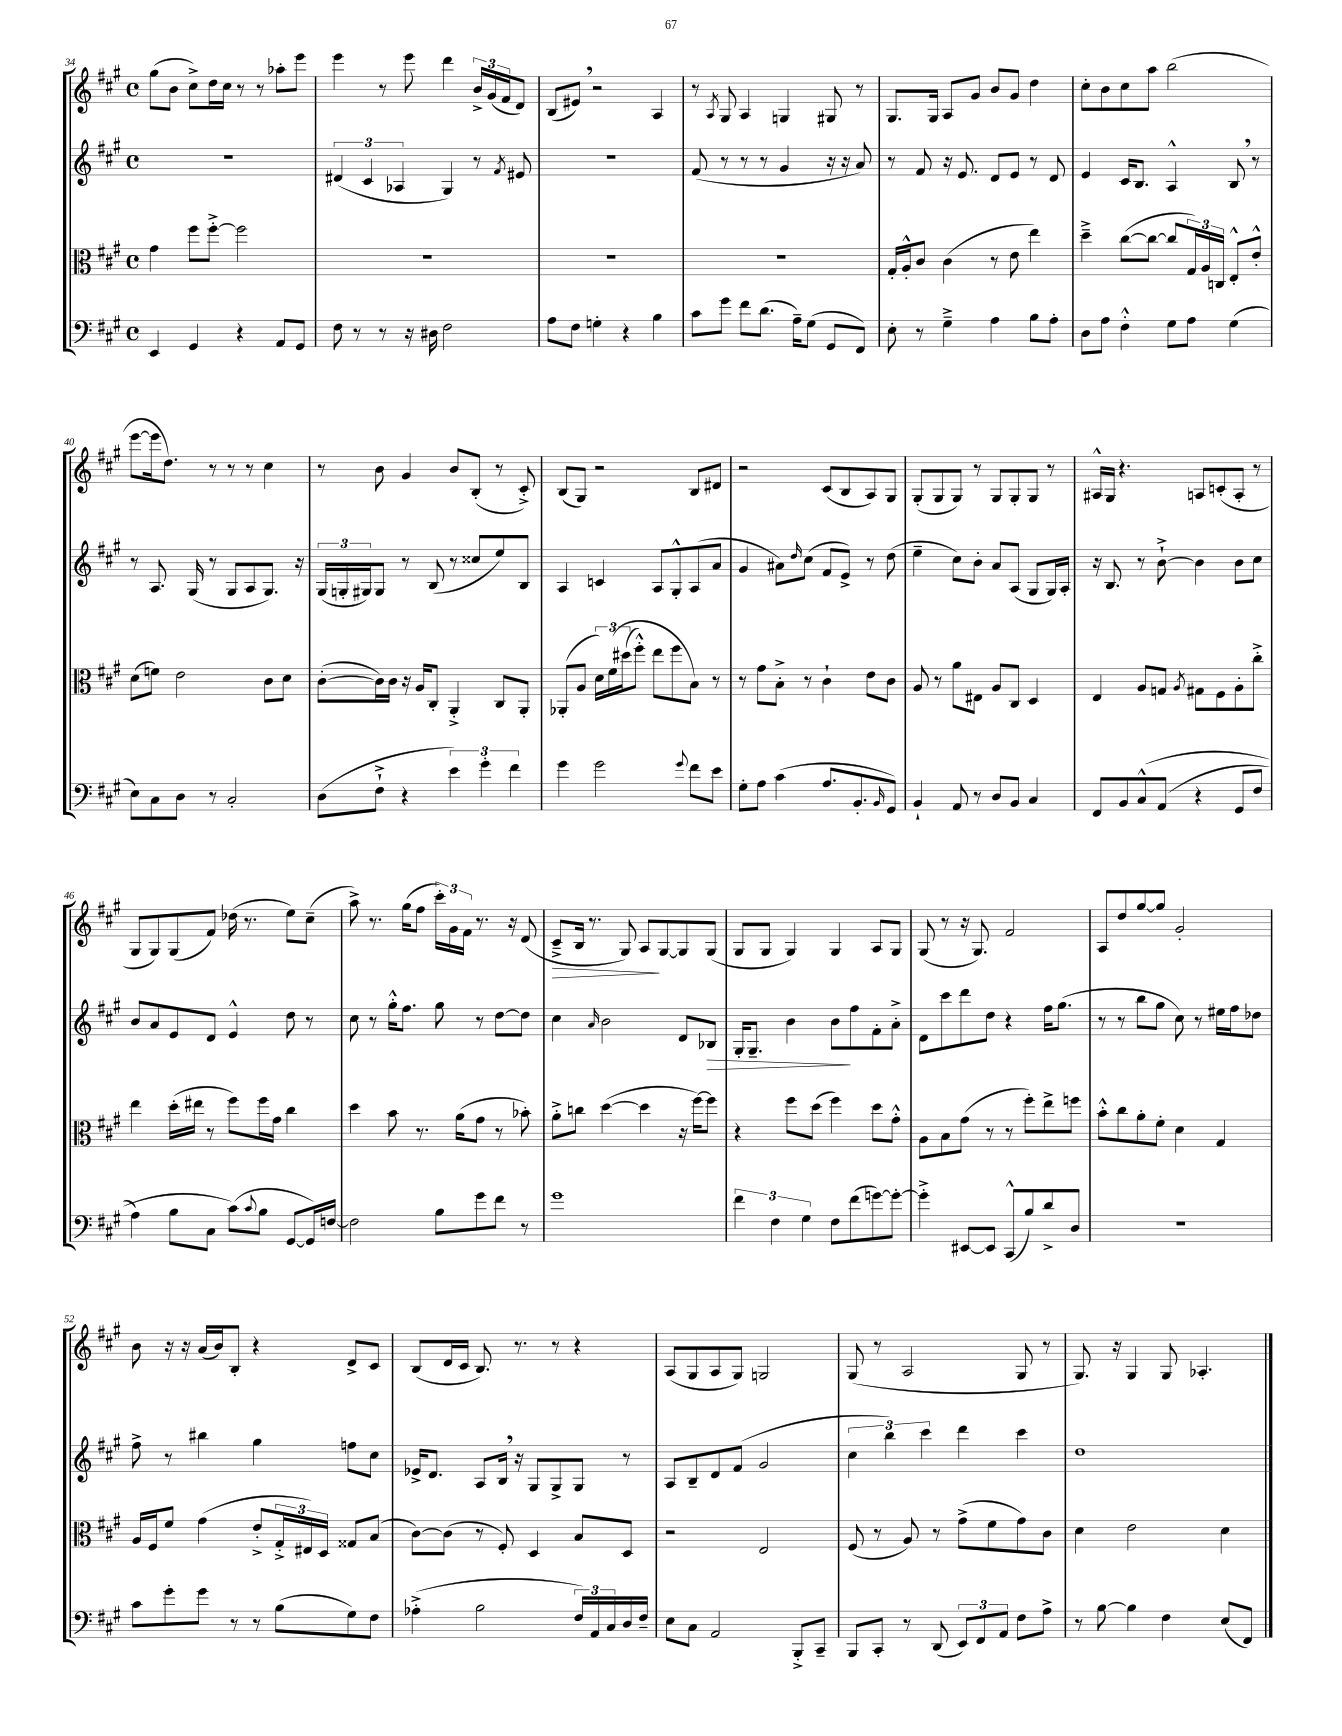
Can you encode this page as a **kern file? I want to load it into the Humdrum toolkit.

**kern	**kern	**kern	**kern
*staff4	*staff3	*staff2	*staff1
*clefF4	*clefC3	*clefG2	*clefG2
*k[f#c#g#]	*k[f#c#g#]	*k[f#c#g#]	*k[f#c#g#]
*M4/4	*M4/4	*M4/4	*M4/4
*met(c)	*met(c)	*met(c)	*met(c)
4EE	4g#	1r	(8gg#
.	.	.	8b
4GG#	8ff#	.	8cc#^)
.	[8ff#'^	.	16dd
.	.	.	16cc#
4r	2ff#]	.	8r
.	.	.	8r
8AA	.	.	8aa-'
8GG#	.	.	8eee
=	=	=	=
8F#	1r	(6d#	4eee
8r	.	.	.
.	.	6c#	.
8r	.	.	8r
.	.	6A-	.
16r	.	.	8eee
16D#	.	.	.
2F#	.	4G#)	4ddd
.	.	8r	24b^
.	.	.	(24g#
.	.	.	24f#
.	.	8qf#	.
.	.	8e#	8d)
=	=	=	=
8A	1r	1r	(8B
8F#	.	.	8e#)
4G'	.	.	2r
4r	.	.	.
4B	.	.	4A
=	=	=	=
8c#	1r	(8f#	8r
.	.	.	8qA
8g#	.	8r	8G#
8f#	.	8r	4A
(8.d	.	8r	.
.	.	4g#	4G
16A~)	.	.	.
(8G#	.	.	.
8GG#	.	16r	8G#
.	.	16r	.
8FF#)	.	8a)	8r
=	=	=	=
8E'	16G#'	8r	8.G#
.	16A'^^	.	.
8r	8c#	8f#	.
.	.	.	16G#
4G#~^	(4c#	16r	8A
.	.	8.e	.
.	.	.	8g#
4A	8r	8d	8b
.	8e	8e	8g#
8B	4ee)	8r	4dd
8A'	.	8d	.
=	=	=	=
8D	4dd~^	4e	8cc#'
8A	.	.	8b
4F#'^^	([8cc#	16c#	8cc#
.	.	8.B	.
.	8cc#_	.	8aa
8G#	8cc#]	4A^^	(2bb
8A	24G#)	.	.
.	24A	.	.
.	24C	.	.
(4G#	8E'^^	8B	.
.	8e'^^	8r	.
=	=	=	=
8E)	(8d	8r	[8eee
8C#	8f)	8.A	16eee]
.	.	.	8.dd)
8D	2e	.	.
.	.	(16G#	.
8r	.	8r	8r
2C#'	.	8G#	8r
.	.	8A	8r
.	8c#	8.G#)	4cc#
.	8d	.	.
.	.	16r	.
=	=	=	=
(8D	([8c#'	(24G#	8r
.	.	24G'	.
.	.	24G#)	.
8F#`^	16c#])	8G#	8b
.	16c#	.	.
4r	16r	8r	4g#
.	16A	.	.
.	8C#'	(8B	.
6e)	4AA'^	8r	8b
.	.	8cc##	(8B'
6g#'	.	.	.
.	8C#	8ee)	8r
6f#	.	.	.
.	8AA'	8B	8c#'^)
=	=	=	=
4g#	(8AA-'	4A	(8B
.	8A	.	8G#)
2g#	24d)	4c	2r
.	&(24f#	.	.
.	(24dd#	.	.
.	8ff#'^^)	.	.
.	8ee	8A	.
.	8ff#	8G#'^^	.
8qqg#	.	.	.
8f#	8B&)	(8A	8B
8e	8r	8a	8d#
=	=	=	=
8G#'	8r	4g#	2r
8A	8g#	.	.
(4c#	8B'^	8a#)	.
.	.	16qqdd	.
.	8r	(8cc#	.
8.A	4c#`	8f#	(8c#
.	.	8e^)	8B
8.BB'	.	.	.
.	8e	8r	8A)
16qqBB	.	.	.
8GG#)	8c#	(8dd	8G#
=	=	=	=
4BB`	8A	4ee~	(8G#'
.	8r	.	8G#
8AA	8a	8cc#)	8G#)
8r	8E#	8b'	8r
8D	8A	8a	8G#
8BB	8C#	(8A	8G#'
4C#	4D	8G#	8G#
.	.	16G#)	8r
.	.	16A'	.
=	=	=	=
8FF#	4E	16r	16A#^^
.	.	8.B	16G#
8BB	.	.	4.r
&(8C#^^	8A	8r	.
(8AA	8G	[8b`^	.
.	8qA	.	.
4r	8G#	4b]	8A
.	8F#	.	(8c'
8GG#	8A'	8b	8A'
8F#	8cc#'^	8cc#	8r
=	=	=	=
4A)	4ee	8b	8G#
.	.	8a	8G#)
8B	(16dd'	8e	(8G#
.	16ee#	.	.
8C#	8r	8d	8f#)
(8c#&)	8ff#)	4e^^	(16dd-
.	.	.	8.r
8qqc#	.	.	.
8B	16ff#	.	.
.	16g#	.	.
[8GG#	4cc#	8dd	8ee)
16GG#])	.	8r	(8cc#~
[16F	.	.	.
=	=	=	=
2F]	4dd	8cc#	8aa^)
.	.	8r	8.r
.	8b	16gg#'^^	.
.	.	8.ff#	(16gg#
.	8.r	.	8ff#
8B	.	8gg#	24ccc#')
.	.	.	24g#
.	(16a	.	.
.	.	.	24f#
8g#	8g#	8r	8.r
8f#	8r	[8dd	.
.	.	.	16r
8r	8b-')	8dd]	(8d
=	=	=	=
1g#	8a'^	4cc#	8c#~^
.	8cc	.	16B
.	.	.	8.r
.	.	16qqa	.
.	([4dd	2b	.
.	.	.	8G#)
.	4dd]	.	8A
.	.	.	[8G#
.	16r	8d	8G#]
.	[16ff#)	.	.
.	8ff#]	8B-	(8G#
=	=	=	=
6f#	4r	16G#'	8G#
.	.	8.G#~	.
.	.	.	8G#
6F#	.	.	.
.	8ff#	4b	4G#)
6G#	.	.	.
.	(8dd	.	.
8F#	4ff#)	8b	4G#
(8f#	.	8ff#	.
[8g)	8dd	8f#'	8A
8g'_	8g#'^^	8a'^	8G#
=	=	=	=
4g'^]	8A	8d	(8G#
.	8B	8ccc#	8r
[8EE#	(8g#	8ddd	16r
.	.	.	8.G#)
8EE#]	8r	8dd	.
(8CC#^^	8r	4r	2f#
8B)	8ff#')	.	.
8d^	8ee^	16ff#	.
.	.	(8.gg#	.
8D	8ff	.	.
=	=	=	=
1r	8b'^^	8r	8A
.	8cc#	8r	8dd
.	8a'	8bb	[8gg#
.	8f#'	8gg#	8gg#]
.	4d	8cc#)	2g#'
.	.	8r	.
.	4G#	16ee#	.
.	.	16ff#	.
.	.	8dd-	.
=	=	=	=
8c#	16A	8ff#^	8b
.	16F#	.	.
8g#'	8f#	8r	16r
.	.	.	16r
8g#	(4g#	4bb#	(16a
.	.	.	16b)
8r	.	.	8B'
8r	8e'^	4gg#	4r
(8B	24G#'^	.	.
.	24E#)	.	.
.	24D	.	.
8G#)	8G##	8ff	8d^
8F#	(8B	8cc#	8c#
=	=	=	=
(4A-'^	[8c#)	16e-^	(8B
.	.	8.d	.
.	(8c#]	.	16d
.	.	.	16c#
2B	8r	8A	8.B)
.	8F#')	16B	.
.	.	16r	8.r
.	4D	8G#	.
.	.	8G#^	8r
24F#)	8B	8G#	4r
24AA	.	.	.
24C#	.	.	.
16D	8D	8r	.
16F#~	.	.	.
=	=	=	=
8E	2r	8A	(8A
8C#	.	8B~	8G#
2AA	.	8d	8A
.	.	(8f#	8G#)
.	2E	2g#	2G
8BBB'^	.	.	.
8CC#~	.	.	.
=	=	=	=
8BBB	(8F#	6cc#	(8G#
8CC#'	8r	.	8r
.	.	6bb)	.
8r	8A)	.	2A
.	.	6ccc#	.
(8DD	8r	.	.
12EE)	(8g#^	4ddd	.
12FF#	.	.	.
.	8f#	.	.
12AA	.	.	.
8F#	8g#)	4ccc#	8G#
8A^	8c#	.	8r
=	=	=	=
8r	4d	1dd	8.G#)
[8B	.	.	.
.	.	.	16r
4B]	2e	.	4G#
4F#	.	.	8G#
.	.	.	4.A-'
(8E	4d	.	.
8FF#)	.	.	.
==	==	==	==
*-	*-	*-	*-
